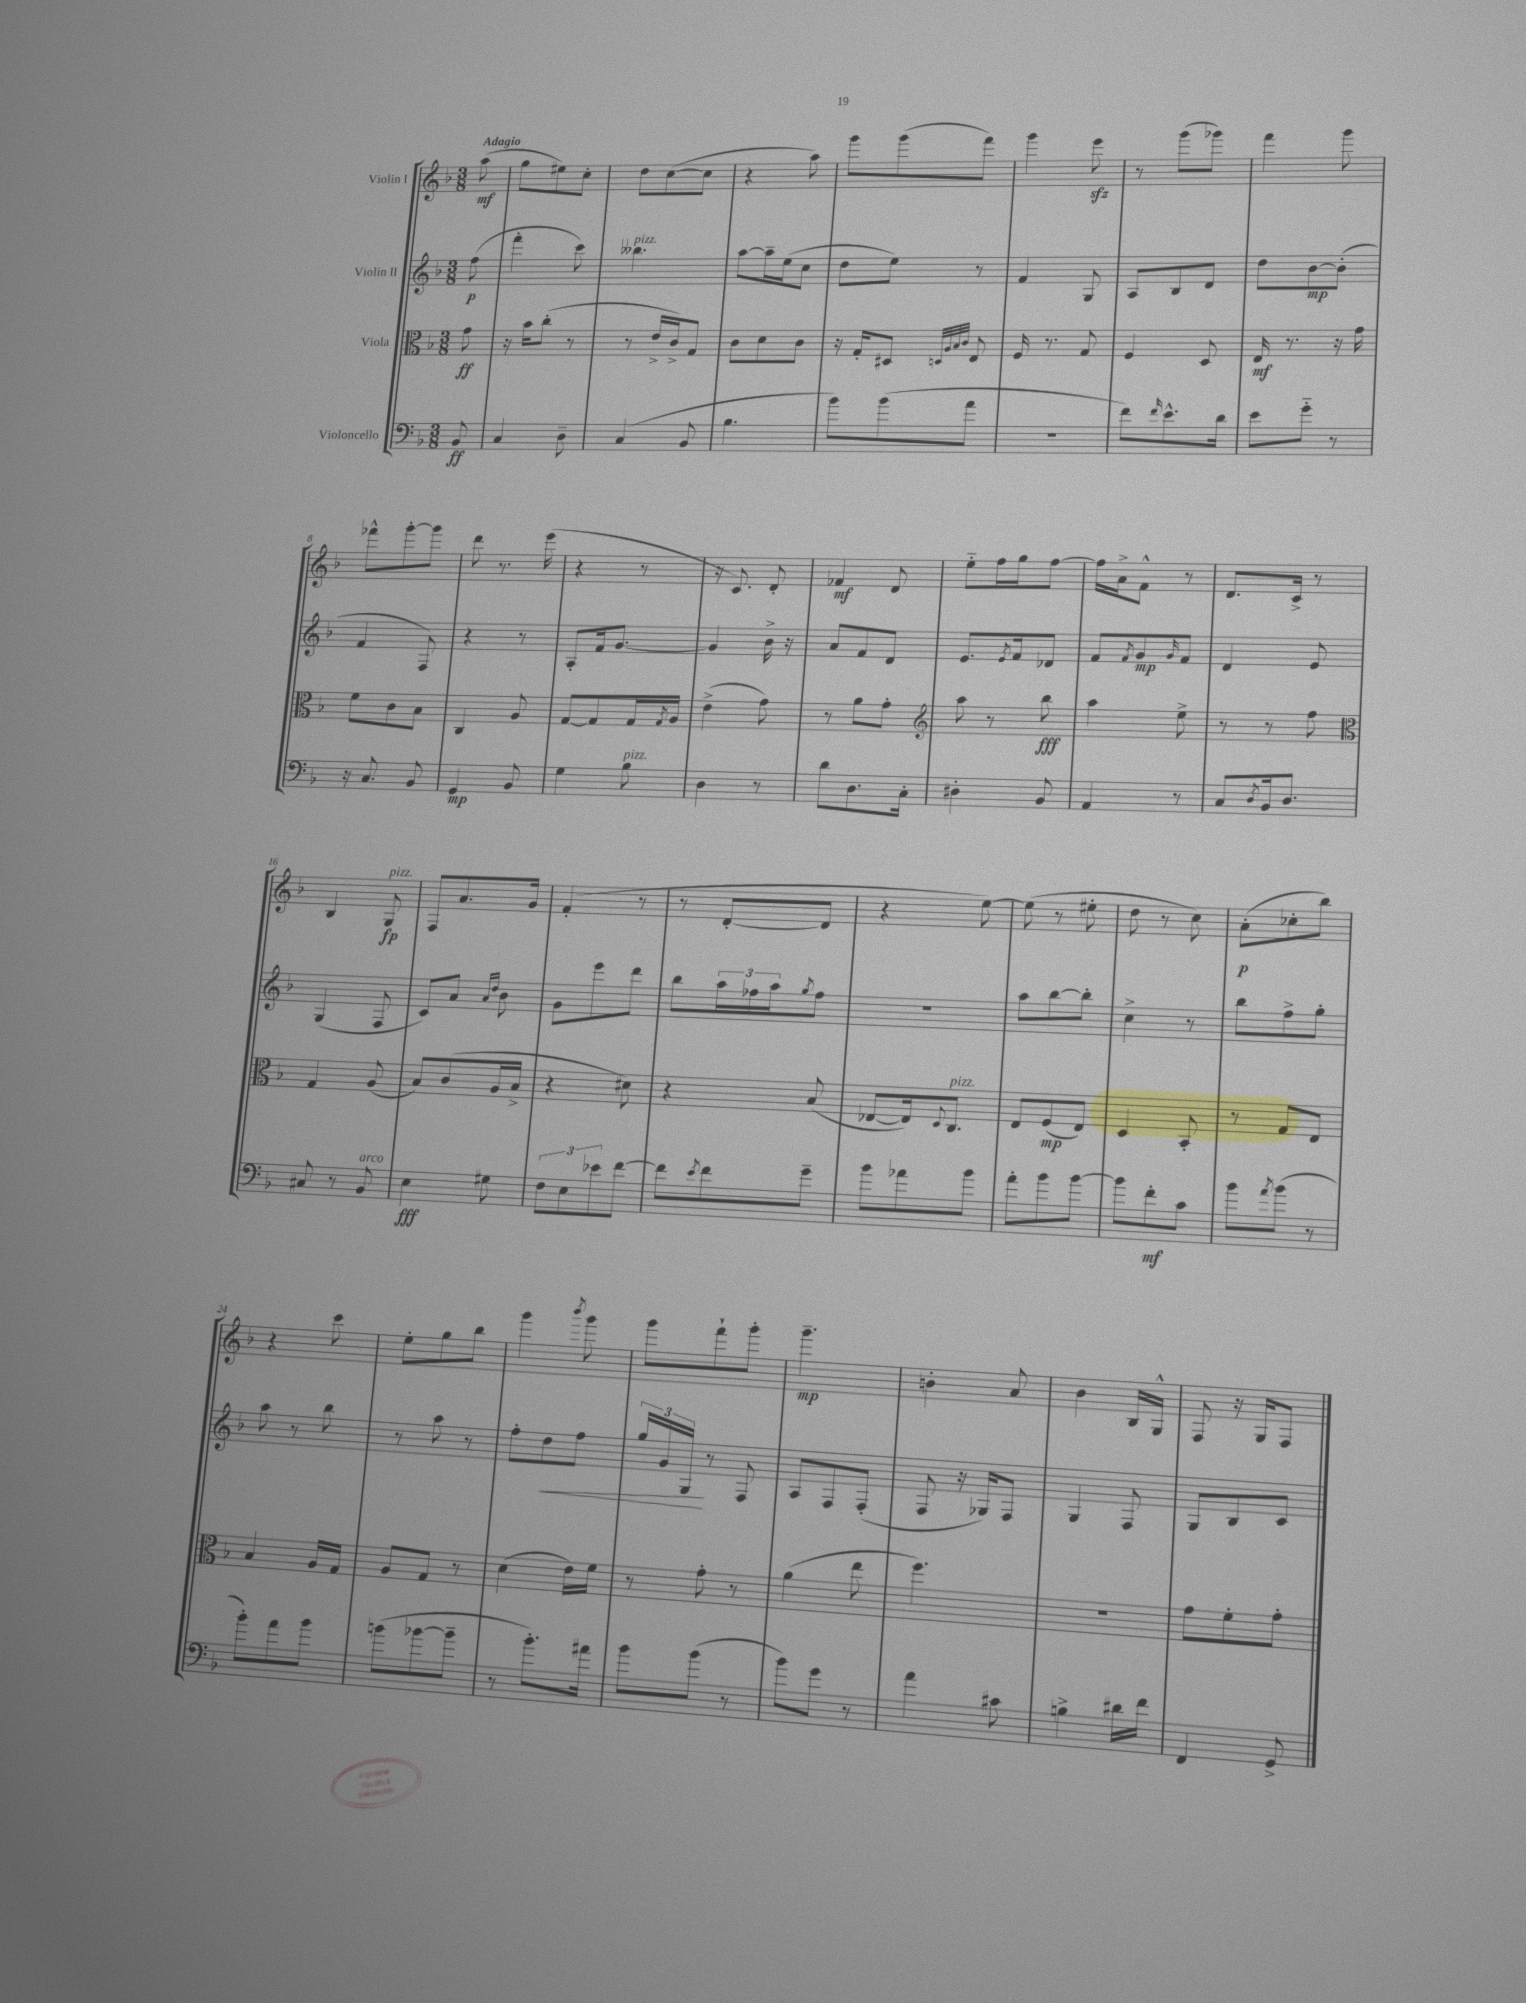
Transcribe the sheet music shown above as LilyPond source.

<<
\new StaffGroup <<
\new Staff = "s0" \with { instrumentName = "Violin I" } {
    \clef treble \key f \major \numericTimeSignature \time 3/8 \partial 8 \tempo "Adagio"
    a''8\mf( |
    g''8 eis''8) c''8-. |
    d''8 c''8~( c''8 |
    r4 a''8) |
    g'''8 g'''8( f'''8) |
    g'''4 e'''8\sfz |
    r8 g'''8( ges'''8) |
    f'''4 g'''8 |
    fes'''8-^ g'''8~-. g'''8 |
    d'''8 r8. e'''16( |
    r4 r8 |
    r16 c'8.) d'8-. |
    fes'4\mf d'8 |
    e''8-_ f''16 g''16 f''8~ |
    f''16 a'16-> f'8-^ r8 |
    d'8. c'16-> r8 |
    bes4 g8\fp^\markup { \italic "pizz." } |
    f8 a'8. g'16 |
    f'4-.( r8 |
    r8 d'8~-. d'8 |
    r4 e''8~) |
    e''8( r8 eis''8-. |
    d''8 r8 c''8) |
    a'8-.\p( ces''8-. bes''8) |
    r4 c'''8 |
    e''8-. g''8 bes''8 |
    g'''4 \acciaccatura { bes'''8 } g'''8 |
    g'''8 f'''8-! g'''8-. |
    g'''4.--\mp |
    b'4-. a'8 |
    bes'4 bes16 g16-^ |
    f8 r16 g16 f8 \bar "|." |
}
\new Staff = "s1" \with { instrumentName = "Violin II" } {
    \clef treble \key f \major \numericTimeSignature \time 3/8 \partial 8
    f''8\p( |
    f'''4-. c'''8) |
    beses''4.^\markup { \italic "pizz." } |
    a''8~ a''16-- e''16( c''8 |
    d''8 e''8) r8 |
    f'4 g8 |
    a8 bes8 d'8 |
    d''8 bes'8~\mp bes'8-.( |
    f'4 f8) |
    r4 r8 |
    a8-. f'16 g'8.~ |
    g'4 bes'16-> r16 |
    a'8 f'8 d'8 |
    e'8. \acciaccatura { e'8 } f'16 des'8 |
    f'8 \acciaccatura { f'8 } g'8\mp \grace { g'16 } f'8 |
    d'4 e'8 |
    g4( f8 |
    c'8) a'8 \grace { a'16 d''16 } bes'8 |
    g'8 e'''8 d'''8 |
    bes''8 \tuplet 3/2 { a''16 fes''16 a''16 } \acciaccatura { g''8 } fes''8 |
    r4. |
    a''8 bes''8~ bes''8-. |
    c''4-> r8 |
    bes''8 f''8-> g''8-. |
    a''8 r8 bes''8 |
    r8 a''8 r8 |
    f''8-. d''8\< f''8 |
    \tuplet 3/2 { g''16 g'16 g16\! } r8 f8 |
    a8 f8 f8-.( |
    f8 r16 ges16) f8 |
    g4 f8 |
    g8 bes8 c'8 \bar "|." |
}
\new Staff = "s2" \with { instrumentName = "Viola" } {
    \clef alto \key f \major \numericTimeSignature \time 3/8 \partial 8
    g'8\ff |
    r16 bes'16 c''8-.( r8 |
    r8 e'16-> c'16->) g8 |
    c'8 d'8 c'8 |
    r16 g16-. dis8 \grace { d32 a32 bes32 c'32 } e8 |
    f16 r8. g8 |
    f4 d8 |
    e16\mf r8. r16 g'16 |
    f'8 c'8 bes8 |
    c4 a8 |
    g8~ g8 g16 \acciaccatura { g8 } a16 |
    e'4->( g'8) |
    r8 a'8 g'8-. |
    \clef treble a''8 r8 bes''8\fff |
    a''4 e''8-> |
    r8 r8 f''8 |
    \clef alto g4 a8( |
    bes8) c'8( a16 bes16-> |
    r4 dis'8) |
    r4 bes8( |
    ees8~ ees16) \appoggiatura { d8 } c8.^\markup { \italic "pizz." } |
    e8 f8\mp( e8) |
    d4 bes,8-. |
    r8 g8 e8 |
    bes4 a16 g16 |
    a8 g8 r8 |
    d'4( e'16) f'16 |
    r8 g'8-. r8 |
    a'4( e''8 |
    f''4.) |
    R4. |
    g'8 f'8-. g'8-. \bar "|." |
}
\new Staff = "s3" \with { instrumentName = "Violoncello" } {
    \clef bass \key f \major \numericTimeSignature \time 3/8 \partial 8
    bes,8\ff |
    c4 d8-- |
    c4( bes,8 |
    bes4. |
    bes'8) bes'8( a'8 |
    R4. |
    f'8) \grace { f'16 } e'8.-^ d'16 |
    e'8 g'8-_ r8 |
    r16 c8. bes,8 |
    g,4\mp bes,8 |
    g4 bes8^\markup { \italic "pizz." } |
    d4 r8 |
    d'8 d8. c16-. |
    dis4-. bes,8 |
    a,4 r8 |
    c8 \acciaccatura { d8 } bes,16 d8. |
    cis8 r8 bes,8^\markup { \italic "arco" } |
    e4\fff gis8 |
    \tuplet 3/2 { f8 e8 ees'8 } f'8~ |
    f'8 \acciaccatura { e'8 } f'8 g'8-- |
    bes'8 aes'8 bes'8 |
    a'8-. bes'8 bes'8~ |
    bes'8 f'8-.\mf c'8 |
    bes'8 \acciaccatura { a'8 } bes'8( r8 |
    bes'8-.) a'8 bes'8 |
    b'8( bes'8~ bes'8-- |
    r8 bes'8.-.) ais'16 |
    bes'8 bes'8( r8 |
    bes'8) g'8 r8 |
    a'4 cis'8 |
    b4-> dis'16 f'16 |
    f,4 g,8-> \bar "|." |
}
>>
>>
